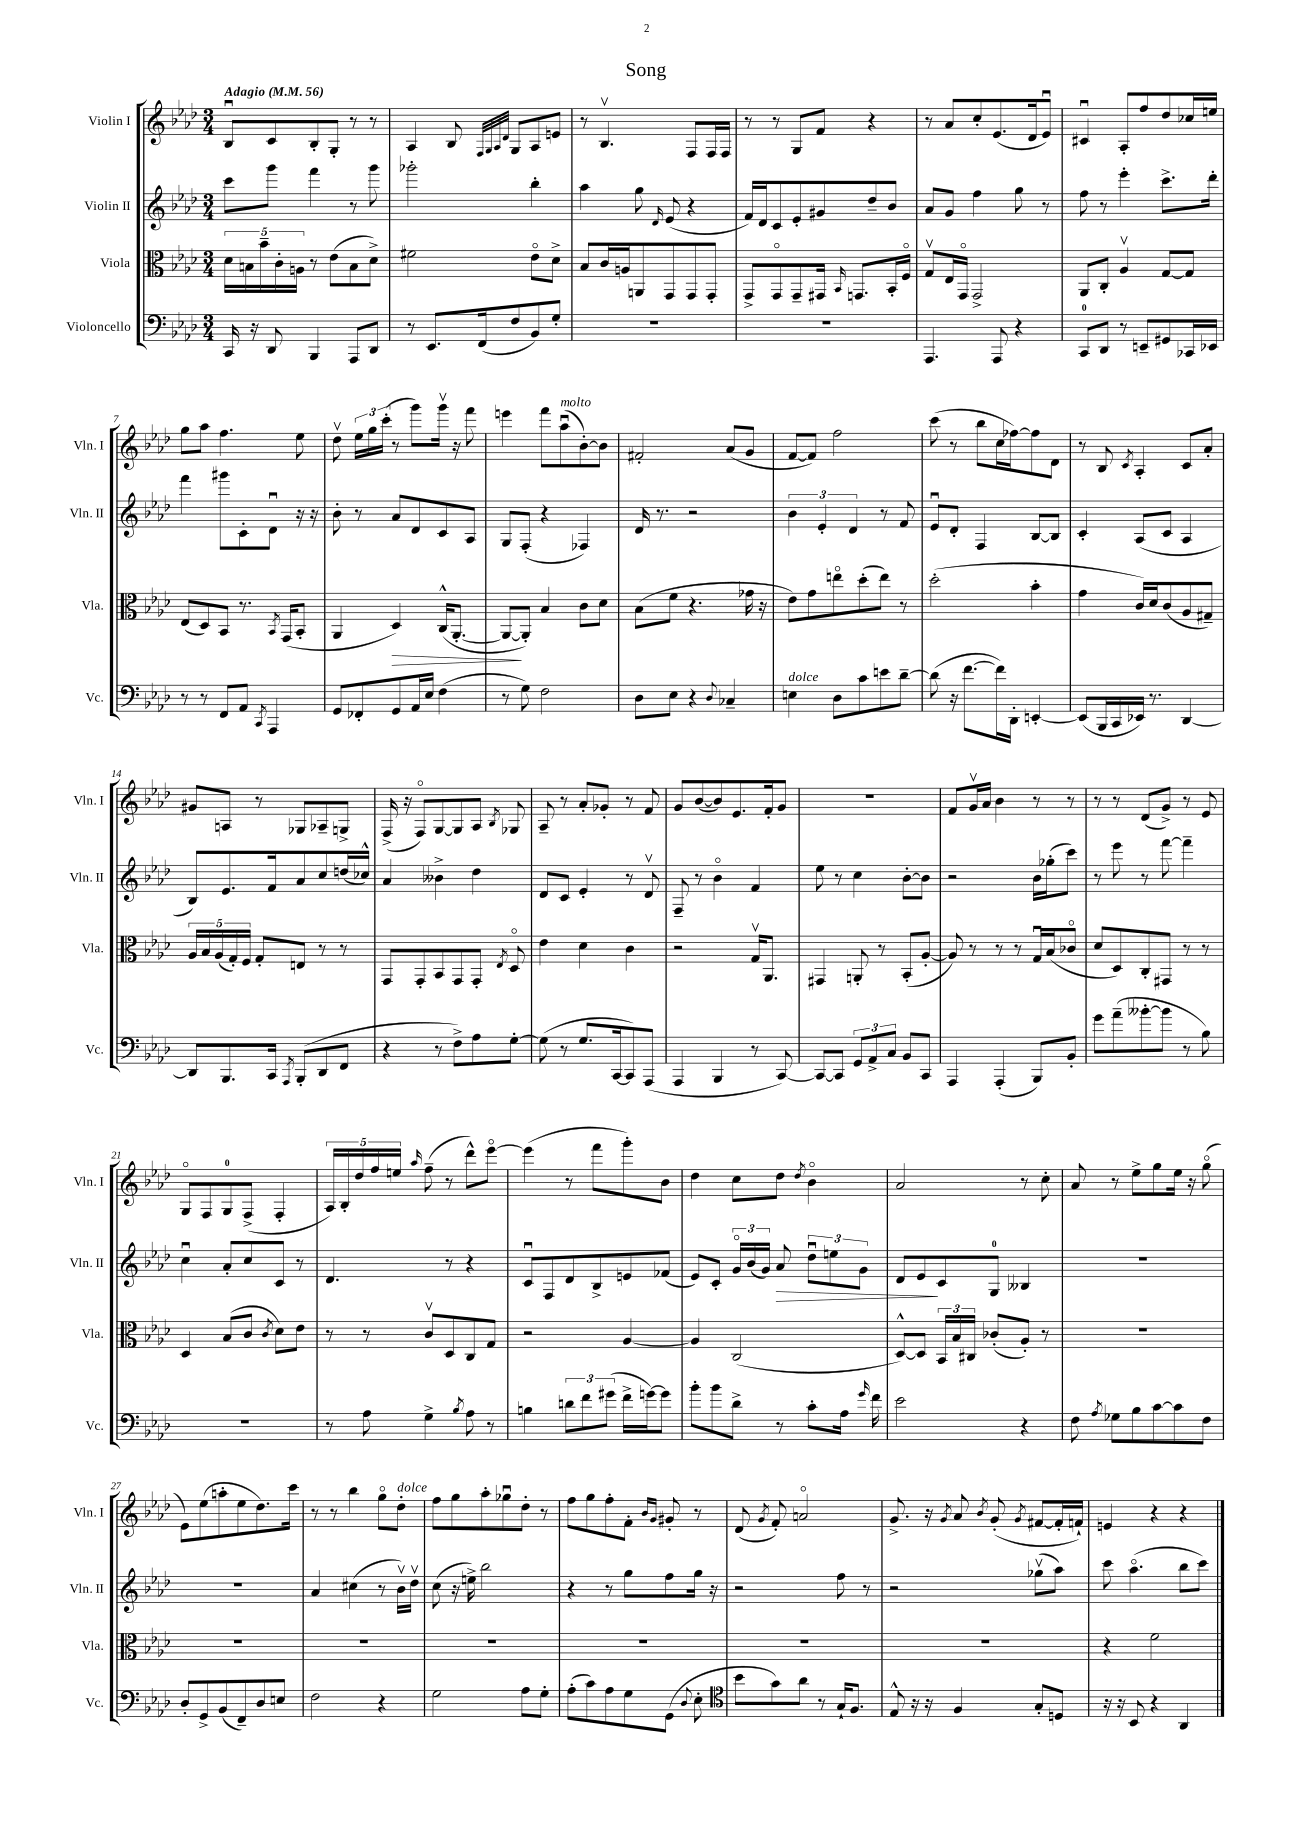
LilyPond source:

\header { title = "Song" }
<<
\new StaffGroup <<
\new Staff = "s0" \with { instrumentName = "Violin I" shortInstrumentName = "Vln. I" } {
    \clef treble \key aes \major \numericTimeSignature \time 3/4 \tempo "Adagio" 4 = 56
    \autoBeamOff bes8[\downbow c'8 bes8-. g8]-. r8 r8 |
    aes4 bes8 \grace { f32[ g32 aes32 des'32] } g8[ aes8 e'8] |
    r8 bes4.\upbow f8[ f16 f16] |
    r8 r8 g8[ f'8] r4 |
    r8 aes'8[ c''8-. ees'8.( des'16 ees'8]\downbow) |
    cis'4\downbow aes8[-. f''8 des''8 ces''16 e''16] |
    g''8[ aes''8] f''4. ees''8 |
    des''8\upbow \tuplet 3/2 { ees''16[ g''16 c'''16]-.( } r8 g'''8[) g'''16]\upbow r16 f'''8 |
    e'''4 f'''8[ aes''8\downbow^\markup { \italic "molto" }( bes'8~-.) bes'8] |
    fis'2-. aes'8[( g'8] |
    f'8[~ f'8]) f''2 |
    c'''8( r8 bes''8[ c''16 fes''16~) fes''8 des'8] |
    r8 bes8 \acciaccatura { c'8 } aes4-. c'8[ aes'8]-. |
    gis'8[ a8] r8 ges8[ aes8-- g8]-> |
    f16->( r16 f8[\flageolet) g8~ g8 aes8] \acciaccatura { bes8 } ges8 |
    aes8-- r8 aes'8[-. ges'8]-. r8 f'8 |
    g'8[ bes'8~( bes'8) ees'8. f'16-. g'8] |
    R2. |
    f'8[ g'16\upbow aes'16] bes'4 r8 r8 |
    r8 r8 des'8[( g'8]->) r8 ees'8 |
    g8[\flageolet f8 g8-0 f8]->( f4-. |
    \tuplet 5/4 { aes16[) bes16-. des''16 f''16 e''16] } \grace { aes''16 } f''8--( r8 des'''8[-^) ees'''8]~\flageolet |
    ees'''4( r8 f'''8[ g'''8-.) bes'8] |
    des''4 c''8[ des''8] \acciaccatura { des''8 } bes'4\flageolet |
    aes'2 r8 c''8-. |
    aes'8 r8 ees''8[-> g''8 ees''16] r16 g''8\flageolet( |
    ees'8[) ees''8( a''8-. ees''8 des''8.) c'''16] |
    r8 r8 bes''4 g''8[\flageolet des''8]-.^\markup { \italic "dolce" } |
    f''8[ g''8 aes''8-. ges''8\downbow des''8]-. r8 |
    f''8[ g''8 f''8-. f'8]-. \grace { bes'16[ g'16] } gis'8-. r8 |
    des'8( \acciaccatura { g'8 } f'8-.) a'2\flageolet |
    g'8.-> r16 \acciaccatura { g'8 } aes'8 \acciaccatura { bes'8 } g'8-.( \acciaccatura { g'8 } fis'8[~ fis'16-. f'16]-!) |
    e'4 r4 r4 \bar "|." |
}
\new Staff = "s1" \with { instrumentName = "Violin II" shortInstrumentName = "Vln. II" } {
    \clef treble \key aes \major \numericTimeSignature \time 3/4
    \autoBeamOff c'''8[ g'''8] f'''4 r8 g'''8 |
    ges'''2-. bes''4-. |
    aes''4 g''8 \grace { des'16 } ees'8( r4 |
    f'16[) des'16 c'8 ees'8-. gis'8 des''8-- bes'8] |
    aes'8[ g'8] f''4 g''8 r8 |
    f''8 r8 ees'''4-. c'''8.[-> des'''16]-. |
    f'''4 gis'''8[ c'8-. des'8]\downbow r16 r16 |
    bes'8-. r8 aes'8[ des'8 c'8 aes8] |
    g8[ f8]-.( r4 fes4) |
    des'16 r8. r2 |
    \tuplet 3/2 { bes'4 ees'4-. des'4 } r8 f'8 |
    ees'8[\downbow des'8]-. f4 bes8[~ bes8] |
    c'4-. aes8[( c'8] aes4 |
    bes8[) ees'8. f'16 aes'8 c''8 d''16( ces''16]-^) |
    aes'4 beses'4-> des''4 |
    des'8[ c'8] ees'4-. r8 des'8\upbow |
    f8-- r8 bes'4\flageolet f'4 |
    ees''8 r8 c''4 bes'8[~-. bes'8] |
    r2 bes'16[ ges''16-.( c'''8]) |
    r8 ees'''8 r8 f'''8~ f'''4-- |
    c''4\downbow aes'8[-. c''8 c'8] r8 |
    des'4. r8 r4 |
    c'8[\downbow f8 des'8 bes8-> e'8 fes'8]( |
    ees'8[) c'8]-. \tuplet 3/2 { g'16[\flageolet bes'16( g'16]) } aes'8\> \tuplet 3/2 { des''8[\downbow e''8 g'8] } |
    des'8[ ees'8\! c'8 g8]-0 beses4 |
    R2. |
    R2. |
    aes'4 cis''4( r8 bes'16[\upbow) des''16]\upbow |
    c''8( r16 e''16->) bes''2 |
    r4 r8 g''8[ f''8 g''16] r16 |
    r2 f''8 r8 |
    r2 ges''8[\upbow( aes''8]) |
    c'''8 aes''4.\flageolet( bes''8[ c'''8]) \bar "|." |
}
\new Staff = "s2" \with { instrumentName = "Viola" shortInstrumentName = "Vla." } {
    \clef alto \key aes \major \numericTimeSignature \time 3/4
    \autoBeamOff \tuplet 5/4 { des'16[ b16 bes'16-- c'16-. a16] } r8 ees'8[( b8 des'8]->) |
    fis'2 ees'8[\flageolet des'8]-> |
    bes8[ c'16 a16 a,8 g,8 g,8 g,8]-. |
    g,8[-> g,8\flageolet g,8-- gis,16] \grace { bes,16 } g,8.[ bes,16-. f16]\flageolet |
    g8[\upbow ees16 g,16]\flageolet g,2-> |
    aes,8[ c8]-. aes4\upbow g8[~ g8] |
    ees8[( des8) bes,8] r8. \acciaccatura { bes,8 } g,16[( bes,8]-. |
    aes,4 des4\>) c16[-^( aes,8.]~-. |
    aes,8[~\! aes,8]-.) bes4 c'8[ des'8] |
    bes8[( f'8] r4. ges'16 r16 |
    ees'8[) g'8 e''8\flageolet des''8-.( e''8]) r8 |
    des''2-.( bes'4-. |
    g'4 c'16[) des'16 c'8( aes8 gis8]--) |
    \tuplet 5/4 { aes16[ bes16 aes16( g16-.) f16] } g8[-. e8] r8 r8 |
    g,8[ g,8-. bes,8 g,8 g,8]-. \acciaccatura { ees8 } des8\flageolet |
    ees'4 des'4 c'4 |
    r2 g16[\upbow aes,8.] |
    gis,4 a,8-. r8 bes,8[-.( aes8]~-. |
    aes8) r8 r8 r8 g16[\downbow bes16( ces'8]\flageolet |
    des'8[ des8) c8-. gis,8] r8 r8 |
    des4 bes8[( c'8] \acciaccatura { c'8 } des'8[) ees'8] |
    r8 r8 c'8[\upbow des8 c8 g8] |
    r2 aes4~ |
    aes4 c2( |
    des8[~-^) des8] \tuplet 3/2 { bes,16[ bes16 cis16] } ces'8[-.( aes8]-.) r8 |
    R2. |
    R2. |
    R2. |
    R2. |
    R2. |
    R2. |
    R2. |
    r4 f'2 \bar "|." |
}
\new Staff = "s3" \with { instrumentName = "Violoncello" shortInstrumentName = "Vc." } {
    \clef bass \key aes \major \numericTimeSignature \time 3/4
    \autoBeamOff c,16 r16 des,8 bes,,4 aes,,8[ des,8] |
    r8 ees,8.[ f,16( f8 bes,8) g8]-. |
    R2. |
    R2. |
    aes,,4. aes,,8 r4 |
    c,8[-0 des,8] r8 e,8[-- gis,8 ces,16 ees,16] |
    r8 r8 f,8[ aes,8] \acciaccatura { c,8 } aes,,4 |
    g,8[ fes,8-. g,8 aes,16 ees16] f4( |
    r8 g8) f2 |
    des8[ ees8] r4 \appoggiatura { des8 } ces4-- |
    e4^\markup { \italic "dolce" } des8[ c'8 e'8 des'8]~-- |
    des'8( r16 f'8.[~ f'16) des,16]-. e,4~-. |
    e,8[( bes,,16 c,16 ees,16]) r8. des,4~ |
    des,8[ bes,,8. c,16] \acciaccatura { aes,,8 } bes,,8[-.( des,8 f,8] |
    r4 r8 f8[->) aes8 g8]~-. |
    g8( r8 g8.[ c,16~ c,8) aes,,8]( |
    aes,,4 bes,,4 r8 c,8~) |
    c,8[~ c,8] \tuplet 3/2 { g,8[ aes,8-> c8] } bes,8[ c,8] |
    aes,,4 aes,,4-.( bes,,8[) bes,8]-. |
    g'8[ aes'8--( beses'8~-. beses'8] r8 bes8) |
    R2. |
    r8 aes8 g4-> \acciaccatura { bes8 } aes8 r8 |
    b4 \tuplet 3/2 { d'8[ f'8 gis'8]( } f'16[-> g'16~) g'8] |
    bes'8[-. bes'8 des'8]-> r8 c'8[-. aes16] \grace { g'16 } f'16 |
    ees'2 r4 |
    f8 \acciaccatura { aes8 } ges8[ bes8 c'8~ c'8 f8] |
    des8[-. g,8-> bes,8( f,8--) des8 e8] |
    f2 r4 |
    g2 aes8[ g8]-. |
    aes8[-.( c'8) aes8 g8 g,8]( \appoggiatura { des8 } ees8-. |
    \clef tenor bes'8[ g'8) aes'8] r8 g16[-! f8.] |
    ees8-^ r16 r16 f4 g8[-. d8] |
    r16 r16 bes,8 r4 aes,4 \bar "|." |
}
>>
>>
